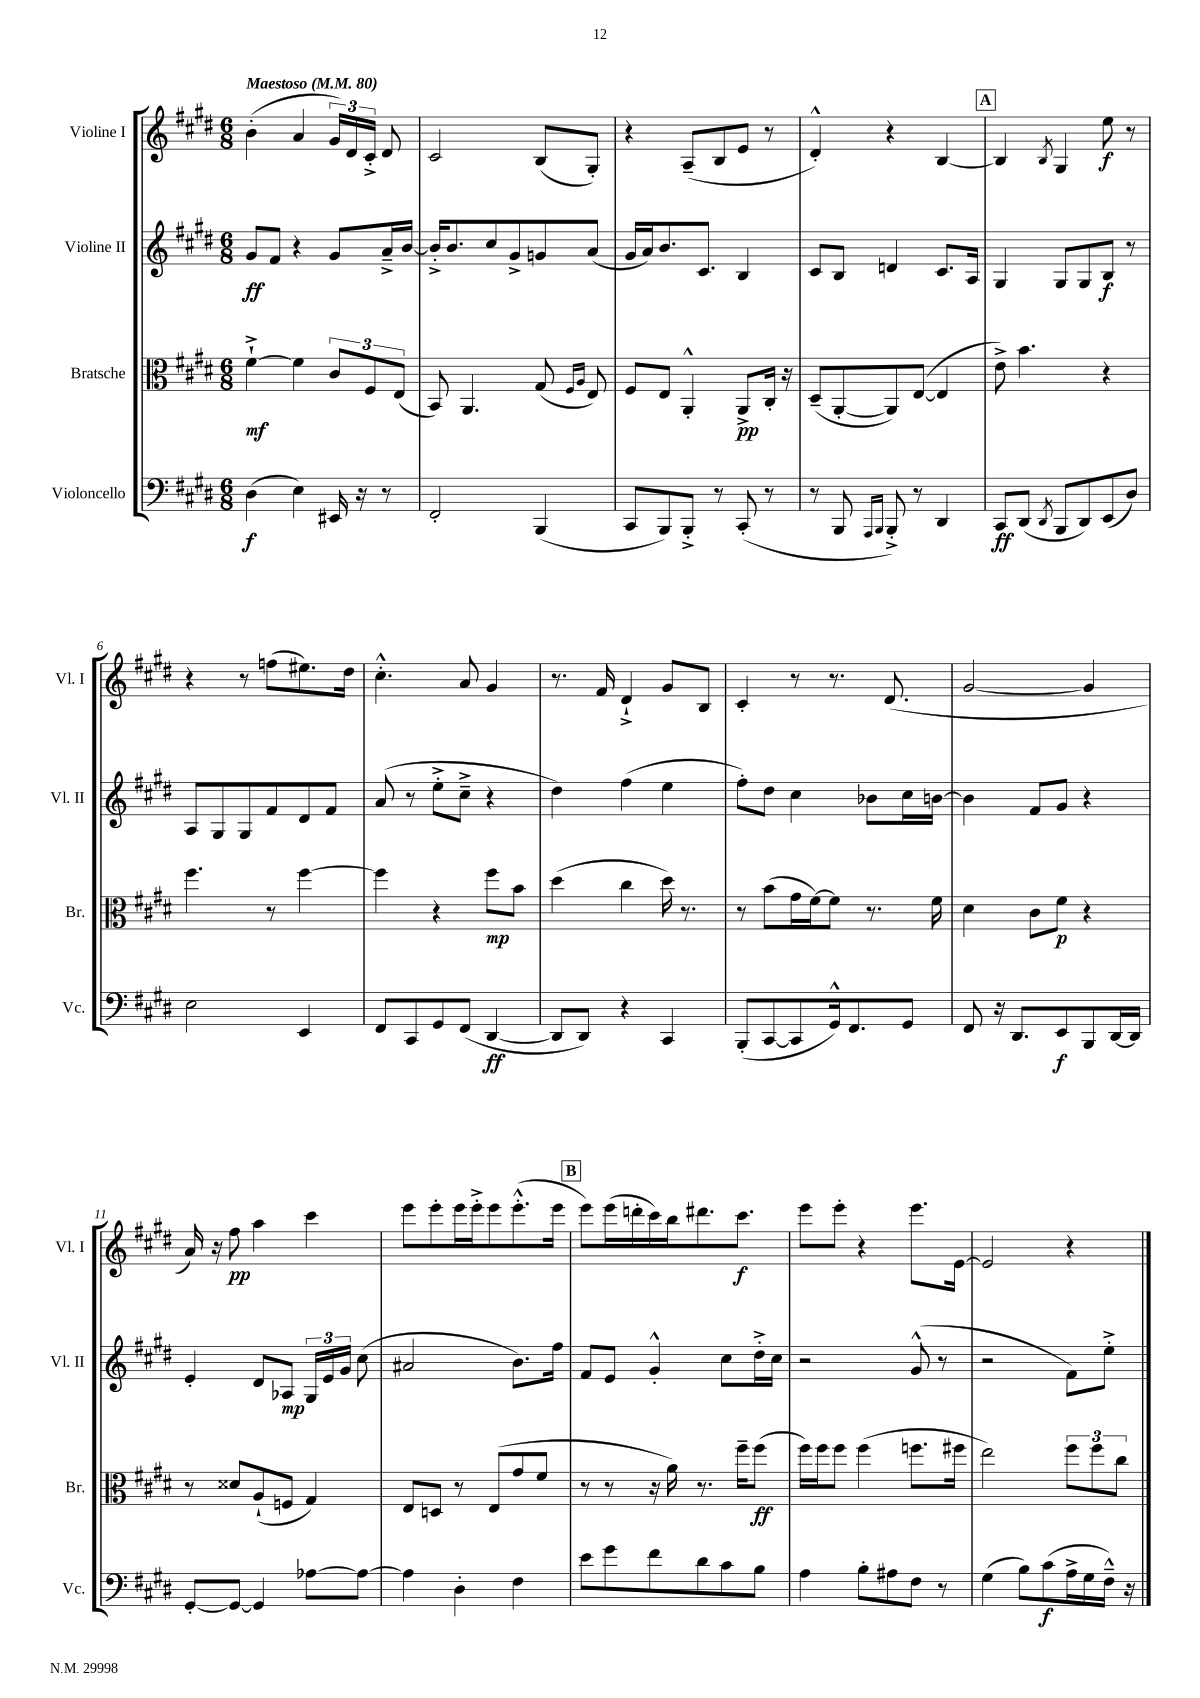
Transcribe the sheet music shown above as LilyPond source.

<<
\new StaffGroup <<
\new Staff = "s0" \with { instrumentName = "Violine I" shortInstrumentName = "Vl. I" } {
    \clef treble \key e \major \numericTimeSignature \time 6/8 \tempo "Maestoso" 4 = 80
    \autoBeamOff b'4-.( a'4 \tuplet 3/2 { gis'16[) dis'16 cis'16]-.-> } dis'8 |
    cis'2 b8[( gis8]-.) |
    r4 a8[--( b8 e'8] r8 |
    dis'4-.-^) r4 b4~ |
    \mark \markup { \box "A" } b4 \acciaccatura { b8 } gis4 e''8\f r8 |
    r4 r8 f''8[( eis''8.) dis''16] |
    cis''4.-.-^ a'8 gis'4 |
    r8. fis'16 dis'4-!-> gis'8[ b8] |
    cis'4-. r8 r8. dis'8.( |
    gis'2~ gis'4 |
    a'16) r16 fis''8\pp a''4 cis'''4 |
    e'''8[ e'''8-. e'''16 e'''16-.-> e'''8 e'''8.-.-^( e'''16] |
    \mark \markup { \box "B" } e'''8[) e'''16( d'''16-. cis'''16) b''16 dis'''8. cis'''8.]\f |
    e'''8[ e'''8]-. r4 e'''8.[ e'16]~ |
    e'2 r4 \bar "|." |
}
\new Staff = "s1" \with { instrumentName = "Violine II" shortInstrumentName = "Vl. II" } {
    \clef treble \key e \major \numericTimeSignature \time 6/8
    \autoBeamOff gis'8[\ff fis'8] r4 gis'8[ a'16---> b'16]~ |
    b'16[-.-> b'8. cis''8 gis'8-> g'8 a'8]( |
    gis'16[ a'16) b'8. cis'8.] b4 |
    cis'8[ b8] d'4 cis'8.[ a16] |
    \mark \markup { \box "A" } gis4 gis8[ gis8 b8]\f r8 |
    a8[ gis8 gis8 fis'8 dis'8 fis'8] |
    a'8( r8 e''8[-.-> cis''8]---> r4 |
    dis''4) fis''4( e''4 |
    fis''8[-.) dis''8] cis''4 bes'8[ cis''16 b'16]~ |
    b'4 fis'8[ gis'8] r4 |
    e'4-. dis'8[ aes8]\mp \tuplet 3/2 { gis16[ e'16 gis'16] } cis''8( |
    ais'2 b'8.[) fis''16] |
    \mark \markup { \box "B" } fis'8[ e'8] gis'4-.-^ cis''8[ dis''16-.-> cis''16] |
    r2 gis'8-^( r8 |
    r2 fis'8[) e''8]-.-> \bar "|." |
}
\new Staff = "s2" \with { instrumentName = "Bratsche" shortInstrumentName = "Br." } {
    \clef alto \key e \major \numericTimeSignature \time 6/8
    \autoBeamOff fis'4~-!->\mf fis'4 \tuplet 3/2 { cis'8[ fis8 e8]( } |
    b,8) a,4. gis8( \grace { fis16[ a16] } e8) |
    fis8[ e8] a,4-.-^ a,8[->\pp cis16]-. r16 |
    dis8[--( a,8~-. a,8) e8]~( e4 |
    \mark \markup { \box "A" } e'8->) b'4. r4 |
    fis''4. r8 fis''4~ |
    fis''4 r4 fis''8[\mp b'8] |
    dis''4( cis''4 dis''16) r8. |
    r8 b'8[( gis'16 fis'16~) fis'8] r8. fis'16 |
    dis'4 cis'8[ fis'8]\p r4 |
    r8 disis'8[ a8-!( f8] gis4) |
    e8[ d8] r8 e8[( gis'8 fis'8] |
    \mark \markup { \box "B" } r8 r8 r16 a'16) r8. fis''16[-- fis''8]\ff( |
    fis''16[) fis''16 fis''8] fis''4( f''8.[ fis''16] |
    e''2) \tuplet 3/2 { fis''8[ fis''8 cis''8] } \bar "|." |
}
\new Staff = "s3" \with { instrumentName = "Violoncello" shortInstrumentName = "Vc." } {
    \clef bass \key e \major \numericTimeSignature \time 6/8
    \autoBeamOff dis4\f( e4) eis,16 r16 r8 |
    fis,2-. b,,4( |
    cis,8[ b,,8) b,,8]-.-> r8 cis,8-.( r8 |
    r8 b,,8 \grace { a,,16[ b,,16] } b,,8-.->) r8 dis,4 |
    \mark \markup { \box "A" } cis,8[\ff dis,8]( \acciaccatura { dis,8 } b,,8[ dis,8) e,8( dis8]) |
    e2 e,4 |
    fis,8[ cis,8 gis,8 fis,8]( dis,4~\ff |
    dis,8[ dis,8]) r4 cis,4 |
    b,,8[-.( cis,8~ cis,8 gis,16-^) fis,8. gis,8] |
    fis,8 r16 dis,8.[ e,8\f b,,8 dis,16~ dis,16] |
    gis,8[~-. gis,8]~ gis,4 aes8[~ aes8]~ |
    aes4 dis4-. fis4 |
    \mark \markup { \box "B" } e'8[ gis'8 fis'8 dis'8 cis'8 b8] |
    a4 b8[-. ais8 fis8] r8 |
    gis4( b8[) cis'8\f( a16-> gis16 fis16]---^) r16 \bar "|." |
}
>>
>>
